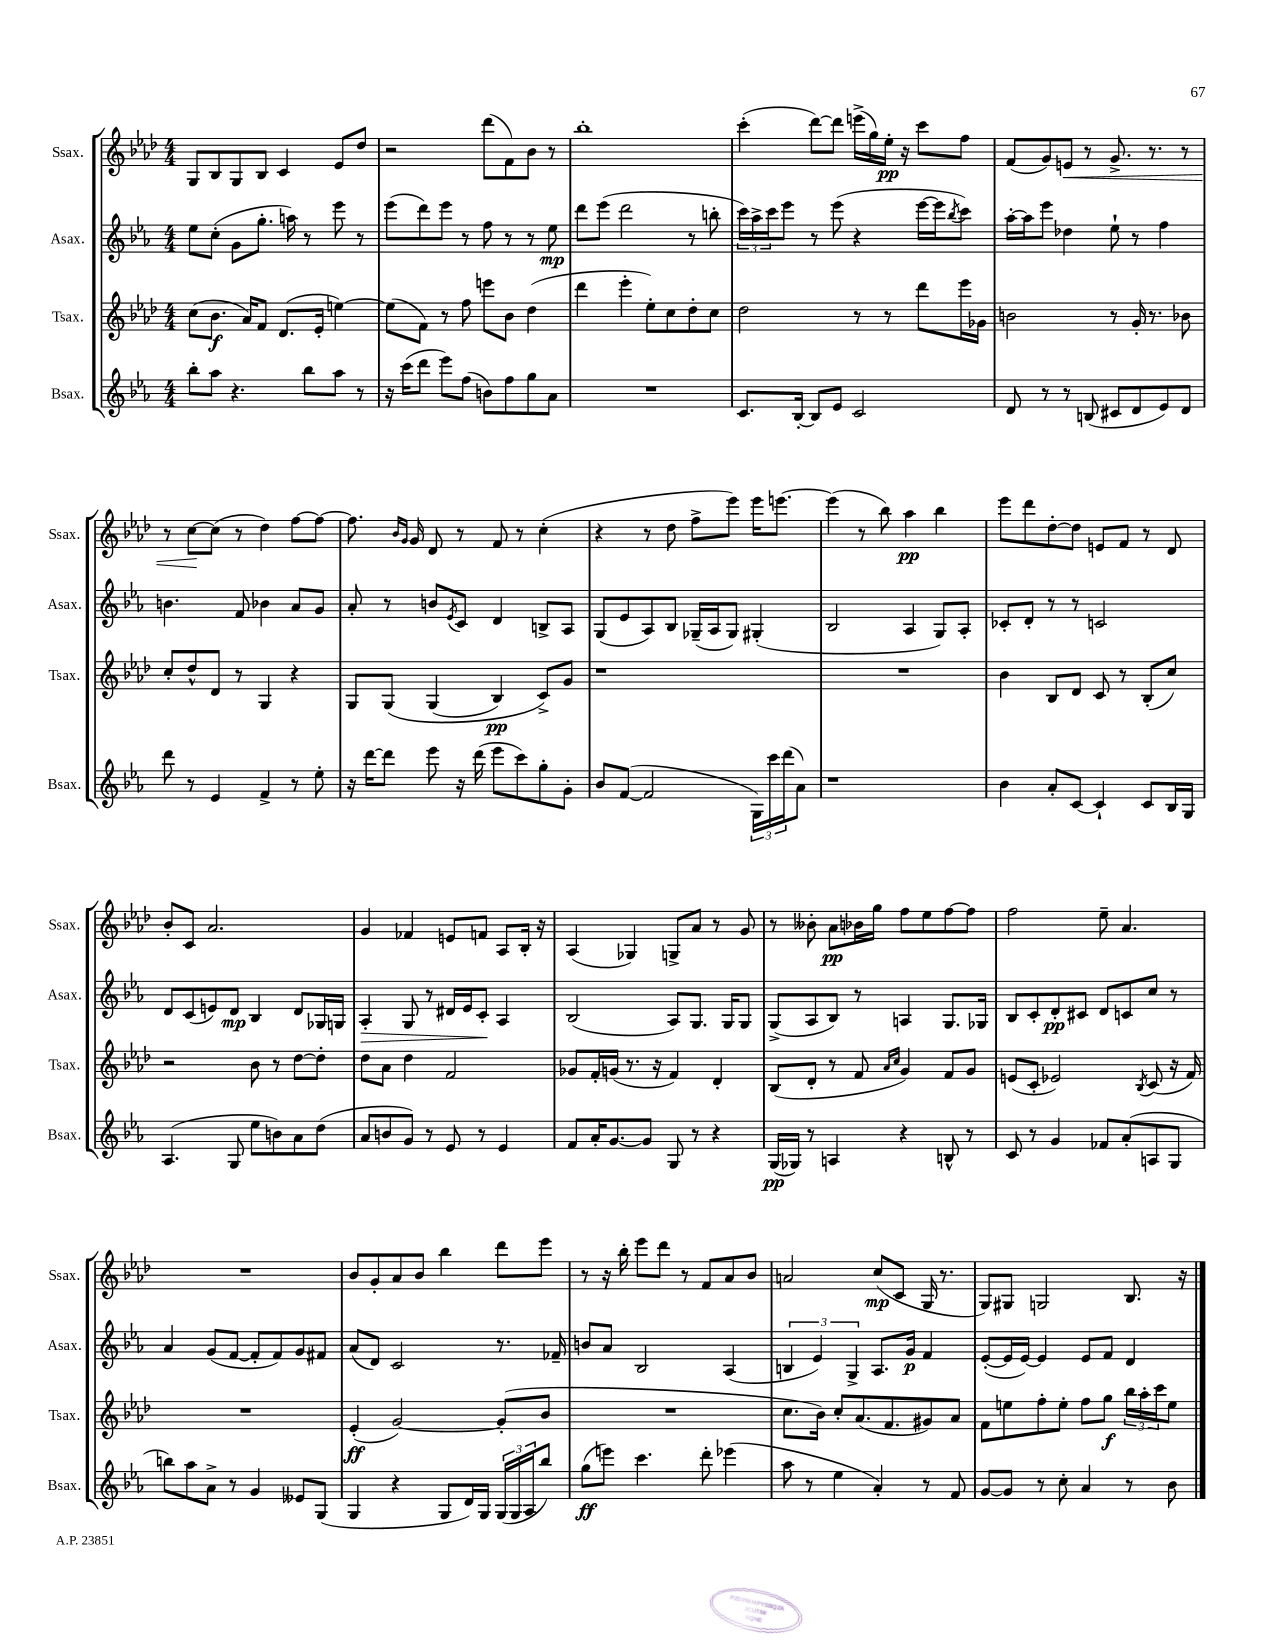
<<
\new StaffGroup <<
\new Staff = "s0" \with { instrumentName = "Ssax." shortInstrumentName = "Ssax." } {
    \clef treble \key aes \major \numericTimeSignature \time 4/4
    g8 bes8 g8 bes8 c'4 ees'8 des''8 |
    r2 des'''8( f'8) bes'8 r8 |
    bes''1-. |
    c'''4-.( des'''8~) des'''8 e'''16->( g''16) ees''16-.\pp r16 c'''8 f''8 |
    f'8( g'8) e'8\< r8 g'8.-> r8. r8 |
    r8 c''8~\! c''8( r8 des''4) f''8~ f''8~ |
    f''8. \grace { bes'16 g'16 } g'16 des'8 r8 f'8 r8 c''4-.( |
    r4 r8 des''8 f''8-> ees'''8) ees'''16 e'''8.~ |
    e'''4( r8 bes''8) aes''4\pp bes''4 |
    ees'''8 des'''8 des''8~-. des''8 e'8 f'8 r8 des'8 |
    bes'8-. c'8 aes'2. |
    g'4 fes'4 e'8 f'8 aes8 bes16-. r16 |
    aes4( ges4) g8-> aes'8 r8 g'8 |
    r8 beses'8-. aes'8\pp bes'16 g''16 f''8 ees''8 f''8~ f''8 |
    f''2 ees''8-- aes'4. |
    R1 |
    bes'8 g'8-. aes'8 bes'8 bes''4 des'''8 ees'''8 |
    r8 r16 bes''16-. ees'''8 des'''8 r8 f'8 aes'8 bes'8 |
    a'2 c''8\mp( c'8 g16 r8. |
    g8) gis8 g2 bes8. r16 \bar "|." |
}
\new Staff = "s1" \with { instrumentName = "Asax." shortInstrumentName = "Asax." } {
    \clef treble \key ees \major \numericTimeSignature \time 4/4
    ees''8 c''8-.( g'8 g''8.-. a''16) r8 ees'''8 r8 |
    ees'''8( d'''8) ees'''8 r8 f''8 r8 r8 ees''8\mp |
    d'''8 ees'''8( d'''2 r8 b''8-. |
    \tuplet 3/2 { c'''16) aes''16-> c'''16 } ees'''8 r8 ees'''8( r4 ees'''16~ ees'''16 \acciaccatura { bes''8 } c'''8) |
    aes''16~-. aes''16 ees'''8 des''4 ees''8-! r8 f''4 |
    b'4. f'8 bes'4 aes'8 g'8 |
    aes'8-. r8 b'8 \acciaccatura { ees'8 } c'8 d'4 b8-> aes8 |
    g8( ees'8 aes8) bes8 ges16--( aes16 ges8) gis4-.( |
    bes2 aes4 g8) aes8-. |
    ces'8-. d'8-. r8 r8 c'2 |
    d'8 c'8( e'8) d'8\mp bes4 d'8 ges16 g16 |
    aes4-.\> g8 r8 dis'16 ees'16 c'8-.\! aes4 |
    bes2( aes8) g8. g16 g8 |
    g8->( aes8 bes8) r8 a4 g8. ges16 |
    bes8 c'8-. d'8-.\pp cis'8 d'8 c'8 c''8 r8 |
    aes'4 g'8( f'8~ f'8-. f'8) g'8 fis'8 |
    aes'8( d'8) c'2 r8. fes'16-- |
    b'8 aes'8 bes2 aes4( |
    \tuplet 3/2 { b4 ees'4) g4-> } aes8. g'16\p f'4 |
    ees'8~-.( ees'16 ees'16~) ees'4 ees'8 f'8 d'4 \bar "|." |
}
\new Staff = "s2" \with { instrumentName = "Tsax." shortInstrumentName = "Tsax." } {
    \clef treble \key aes \major \numericTimeSignature \time 4/4
    c''8( bes'8.\f aes'16) f'8 des'8.( ees'16-. e''4~) |
    e''8( f'8) r8 f''8 e'''8 bes'8 des''4( |
    des'''4 ees'''4-. ees''8-.) c''8 des''8-. c''8 |
    des''2 r8 r8 des'''8 ees'''16 ges'16 |
    b'2 r8 g'16-. r8. bes'8 |
    c''8-. des''8-^ des'8 r8 g4 r4 |
    g8 g8\( g4( bes4\pp) c'8->\) g'8 |
    r1 |
    R1 |
    bes'4 bes8 des'8 c'8 r8 bes8-.( c''8) |
    r2 bes'8 r8 des''8~ des''8-. |
    des''8 aes'8 des''4 f'2 |
    ges'8 f'16-. g'16( r8. r16 f'4) des'4-. |
    bes8( des'8-. r8 f'8 \grace { aes'16 c''16 } g'4) f'8 g'8 |
    e'8( c'8-. ees'2) \acciaccatura { bes8 } c'8( r16 f'16) |
    R1 |
    ees'4-.\ff( g'2~) g'8-.( bes'8 |
    R1 |
    c''8. bes'16) c''8-. aes'8.( f'8. gis'8) aes'8 |
    f'8 e''8 f''8-. e''8-. f''8 g''8\f \tuplet 3/2 { bes''16 aes''16-. c'''16 } e''8 \bar "|." |
}
\new Staff = "s3" \with { instrumentName = "Bsax." shortInstrumentName = "Bsax." } {
    \clef treble \key ees \major \numericTimeSignature \time 4/4
    bes''8-. aes''8 r4. bes''8 aes''8 r8 |
    r16 c'''16( d'''8 ees'''8) f''8( b'8) f''8 g''8 aes'8 |
    R1 |
    c'8. bes16~-. bes8 ees'8 c'2 |
    d'8 r8 r8 b8( cis'8 d'8 ees'8) d'8 |
    d'''8 r8 ees'4 f'4-> r8 ees''8-. |
    r16 d'''16~ d'''8 ees'''8 r16 d'''16( ees'''8 c'''8) g''8-. g'8-. |
    bes'8 f'8~( f'2 \tuplet 3/2 { g16) c'''16 d'''16( } aes'8) |
    r1 |
    bes'4 aes'8-. c'8~ c'4-! c'8 bes16 g16 |
    aes4.( g8 ees''8 b'8) aes'8 d''8( |
    aes'8 b'8 g'8) r8 ees'8 r8 ees'4 |
    f'8 aes'16-. g'8.~ g'8 g8 r8 r4 |
    g16\pp( ges16) r8 a4 r4 b8-^ r8 |
    c'8 r8 g'4 fes'8 aes'8-.( a8 g8 |
    b''8) aes''8 aes'8-> r8 g'4 eeses'8 g8( |
    g4 r4 g8 d'16) g16 \tuplet 3/2 { g16( g16 aes16 } bes''8) |
    g''8\ff( e'''8) c'''4. d'''8-. ees'''4( |
    aes''8 r8 ees''4 aes'4-.) r8 f'8 |
    g'8~ g'8 r8 c''8-. aes'4 r8 bes'8 \bar "|." |
}
>>
>>
\layout { \context { \Score \remove "Bar_number_engraver" } }
